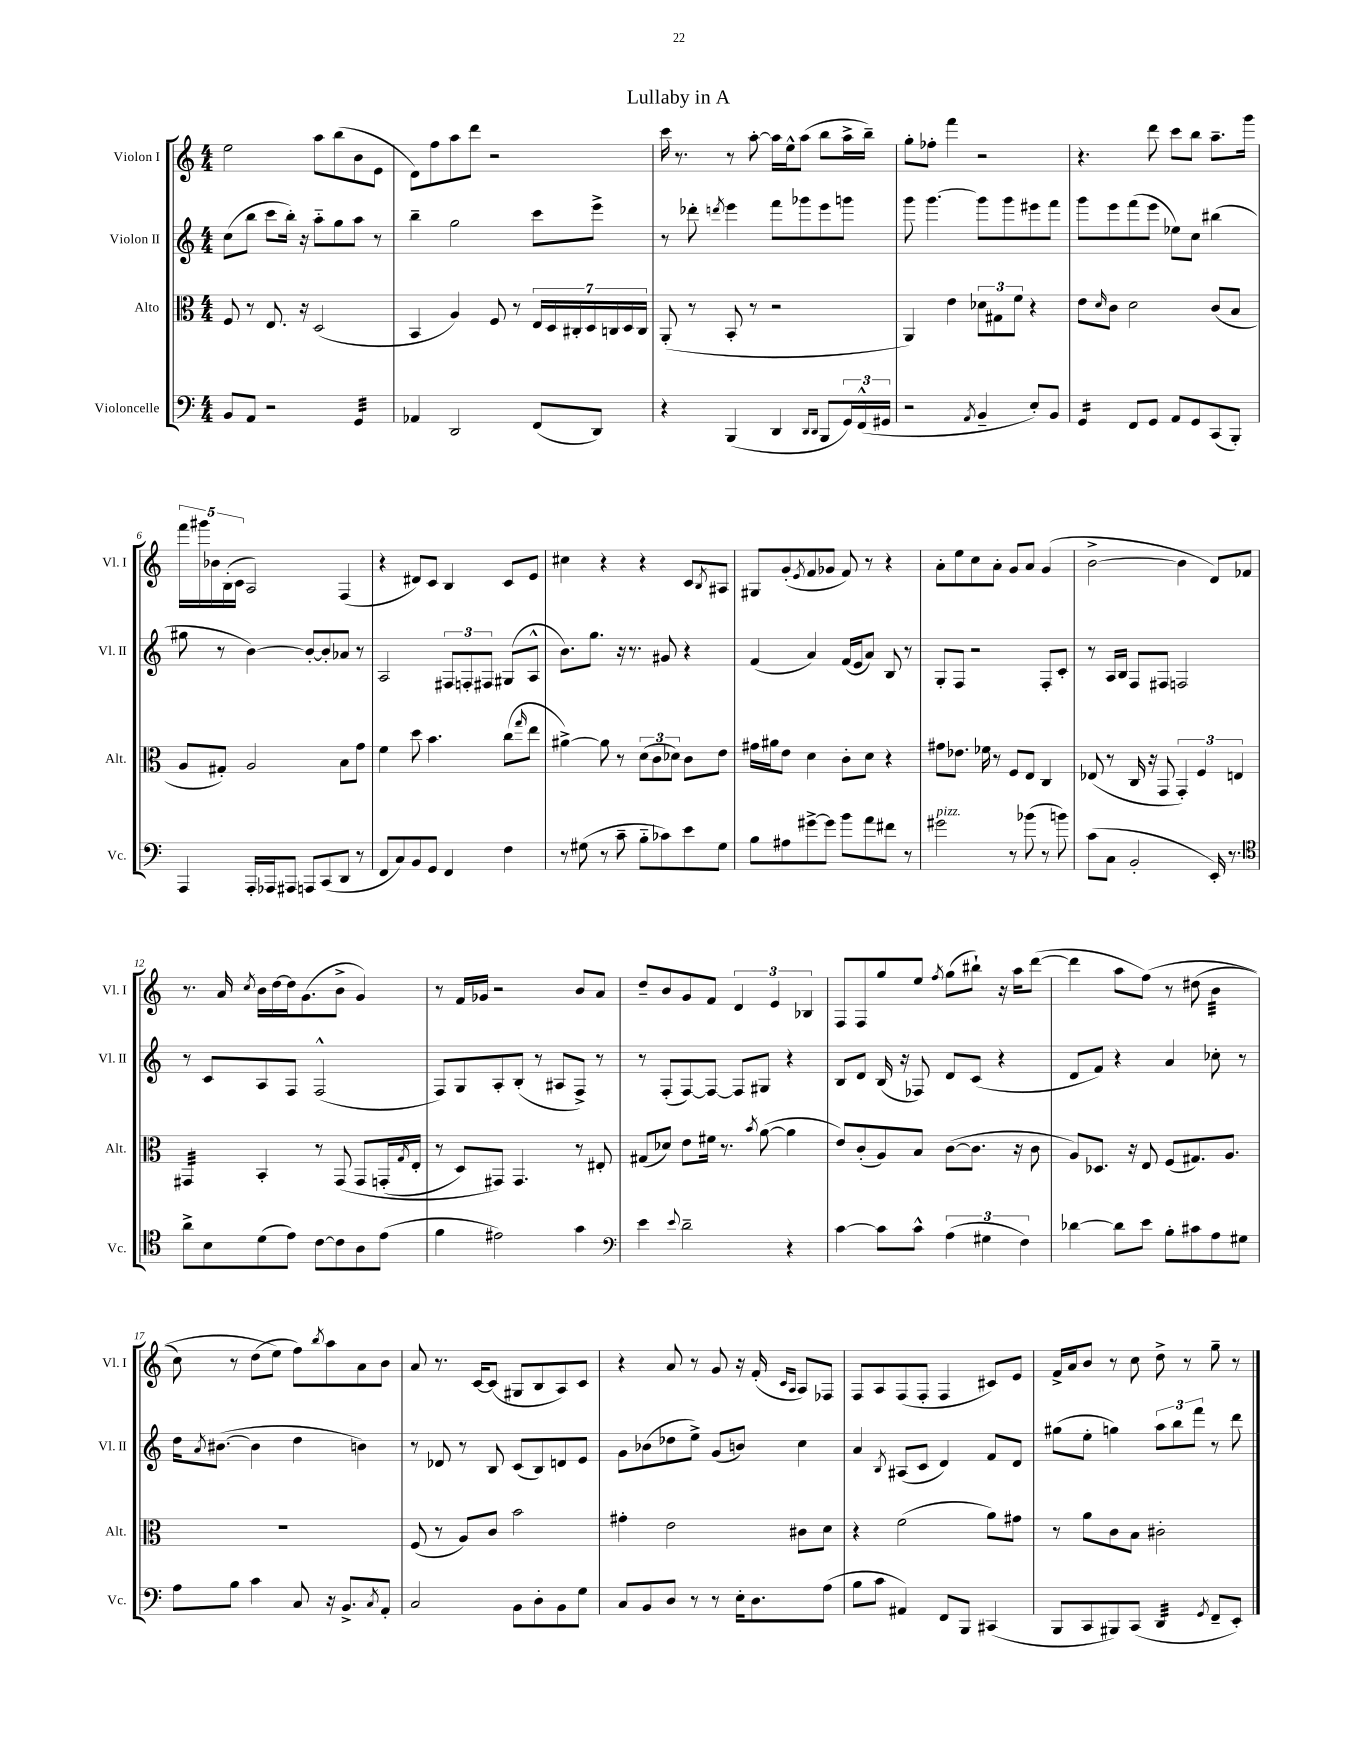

**kern	**kern	**kern	**kern
*staff4	*staff3	*staff2	*staff1
*clefF4	*clefC3	*clefG2	*clefG2
*k[]	*k[]	*k[]	*k[]
*M4/4	*M4/4	*M4/4	*M4/4
8BB	8F	(8cc	2ee
8AA	8r	8bb	.
2r	8.E	8ccc	.
.	.	16bb')	.
.	16r	16r	.
.	(2D	8aa'~	8aa
.	.	8gg	(8bb
4GG	.	8aa	8b
.	.	8r	8e
=	=	=	=
4AA-	4BB	4bb~	8d)
.	.	.	8ff
2DD	4A)	2gg	8aa
.	.	.	8ddd
.	8F	.	2r
.	8r	.	.
(8FF	28E	8ccc	.
.	28D	.	.
.	28C#'	.	.
.	28D	.	.
8DD)	.	8eee^	.
.	28C	.	.
.	28D	.	.
.	28C	.	.
=	=	=	=
4r	(8AA'	8r	16ccc
.	.	.	8.r
.	8r	8ddd-'	.
.	.	8qddd	.
(4BBB	8BB'	4eee	8r
.	8r	.	[8aa'
4DD	2r	8fff	16aa]
.	.	.	16ee^^
.	.	8ggg-	(8aa
16qqDD	.	.	.
16qqDD	.	.	.
8BBB	.	8eee	8bb
24GG)	.	8ggg	16aa^
(24FF^^	.	.	.
.	.	.	16bb~)
24GG#	.	.	.
=	=	=	=
2r	4AA)	8ggg	8gg'
.	.	[4.ggg	8ff-'
.	4e	.	4fff
8qAA	.	.	.
4BB~	12d-	8ggg]	2r
.	12G#	.	.
.	.	8ggg	.
.	12f	.	.
8E')	4r	8eee#	.
8BB	.	8fff	.
=	=	=	=
4GG	8e	8ggg	4.r
.	16qqd	.	.
.	8c	8eee	.
8FF	2d	(8fff	.
8GG	.	8eee	8ddd
8AA	.	8ee-)	8ccc
8GG	.	8cc	8bb
(8CC	(8c	(4bb#	8.aa~
8BBB')	8B	.	.
.	.	.	16ggg
=	=	=	=
4AAA	8A	8gg#	20fff
.	.	.	20ggg#
.	.	.	20b-
.	8G#')	8r	.
.	.	.	(20B'
.	.	.	20c
16AAA'	2A	[4b)	2A)
16AAA-	.	.	.
8AAA#	.	.	.
8AAA	.	8b'_	.
(8CC	.	8b']	.
8DD	8B	8a-	(4F
8r	8g	8r	.
=	=	=	=
8FF	4f	2A	4r
8C)	.	.	.
8BB	8dd	.	8d#)
8GG	4.b	.	8c
4FF	.	12F#	4B
.	.	12F'	.
.	.	12F#	.
4F	(8cc	(8G#	8c
.	16qqgg	.	.
.	8ee	8A^^	8e
=	=	=	=
8r	[4a#^)	8.b)	4cc#
(8G#	.	.	.
.	.	8.gg	.
8r	8a#]	.	4r
8c~	8r	16r	.
.	.	8.r	.
8B'~	(12d	.	4r
.	12c	.	.
8c-)	.	8g#	.
.	12d-)	.	.
8e	8c	4r	8c
.	.	.	8qB
8G#	8e	.	8A#
=	=	=	=
8B	16g#	(4f	8G#
.	16a#	.	.
8A#	8e	.	(8g'
.	.	.	8qe
[8g#^	4d	4a)	8f
8g#]	.	.	8g-
8b	8c'	(16f	8f)
.	.	16e	.
8a	8d	8a)	8r
8f#	4r	8B	4r
8r	.	8r	.
=	=	=	=
2g#	8g#	8G'	8a'
.	8.e-	8F	8ee
.	.	2r	8cc
.	16f-	.	.
.	8r	.	8a'
8r	8F	.	8g
(8b-	8E	.	8a
8r	4C	8F'	(4g
8b)	.	8c'	.
=	=	=	=
(8c	(8E-	8r	[2b^
8C	8r	16A	.
.	.	16B	.
2BB'	16C	8F	.
.	16r	.	.
.	8GG	8F#	.
.	6GG')	2F	4b]
.	6F	.	.
16EE')	.	.	8d)
8.r	.	.	.
.	6E	.	.
.	.	.	8f-
=	=	=	=
*clefC4	*	*	*
8a^	4GG#	8r	8.r
8B	.	8c	.
.	.	.	16a
.	.	.	8qcc
(8d	4BB'	8A	16b
.	.	.	[16dd
8e)	.	8F	16dd]
.	.	.	(8.g
[8c	8r	(2F^^	.
8c]	&(8GG#	.	8b^
8A	8GG#	.	4g)
(8e	(16GG'	.	.
.	8qG	.	.
.	16E'	.	.
=	=	=	=
4f	8r	8F)	8r
.	8D)	8G	16f
.	.	.	16g-
2e#)	8GG#&)	8A'	2r
.	4.GG#	(8B'	.
.	.	8r	.
.	.	8A#	.
4g	8r	8F^)	8b
.	8E#'	8r	8a
=	=	=	=
*clefF4	*	*	*
4e	(8G#	8r	8dd~
.	8d-)	(8F'	8b
8qqe	.	.	.
2d~	8e	[8F)	8g
.	16f#	8F_	8f
.	8.r	.	.
.	.	8F]	6d
.	8qb	.	.
.	([8a	8G#	.
.	.	.	6e
4r	4a]	4r	.
.	.	.	6B-
=	=	=	=
[4c	8e)	8B	8F
.	(8c'	8d	8F
8c]	8A)	(16B	8gg
.	.	16r	.
8c^^	8B	8F-)	8ee
.	.	.	8qff
(6A	([8c	8d	(8gg
.	8.c]	(8c	8bb#`)
6G#	.	.	.
.	.	4r	16r
.	16r	.	16aa
6F)	.	.	.
.	8c	.	([8ddd
=	=	=	=
[4d-	8A)	8d	4ddd]
.	8.D-	8f)	.
8d-]	.	4r	8aa
.	16r	.	.
8e	8E	.	&(8ff)
8B'	(8F	4a	8r
8c#	8.G#)	.	(8dd#
8A	.	8cc-'	4b
.	8.A	.	.
8G#	.	8r	.
=	=	=	=
8A	1r	16dd	8cc)
.	.	8qa	.
.	.	([8.b#	.
8B	.	.	8r
4c	.	4b#]	(8dd
.	.	.	8ee&)
8C	.	4dd	8ff)
.	.	.	8qbb
16r	.	.	8aa
8.BB^	.	.	.
.	.	4b)	8a
8qC	.	.	.
8AA'	.	.	8b
=	=	=	=
2C	(8F	8r	8a
.	8r	8d-	8.r
.	8A)	8r	.
.	.	.	[16c
.	8c	8B	(8c]
8BB	2b	(8c	8G#
8D'	.	8B)	8B
8BB	.	8d	8A)
8G	.	8e	8c
=	=	=	=
8C	4g#'	8g	4r
8BB	.	(8b-	.
8D	2e	8dd-	8a
8r	.	8ee^)	8r
8r	.	(8g	8g
16E'	.	8b)	16r
8.D	.	.	(16f'
.	.	.	16qqc
.	.	.	16qqA
.	8c#	4cc	8A)
(8A	8d	.	8F-
=	=	=	=
8B	4r	4a	8F
8c	.	.	8A
.	.	8qB	.
4AA#)	(2f	(8A#	(8F
.	.	8c	8F'
8FF	.	4d)	4F
8BBB	.	.	.
(4CC#	8a)	8f	8c#)
.	8g#	8d	8e
=	=	=	=
8BBB	8r	(8gg#	16f^
.	.	.	16a
8CC	8a	8ee'	8b
8BBB#)	8c	4gg)	8r
(8CC	8B	.	8cc
4DD	2c#'	12aa	8dd^
.	.	12bb	.
.	.	.	8r
.	.	12fff	.
8qGG	.	.	.
8FF~	.	8r	8gg~
8EE')	.	8ddd	8r
==	==	==	==
*-	*-	*-	*-
